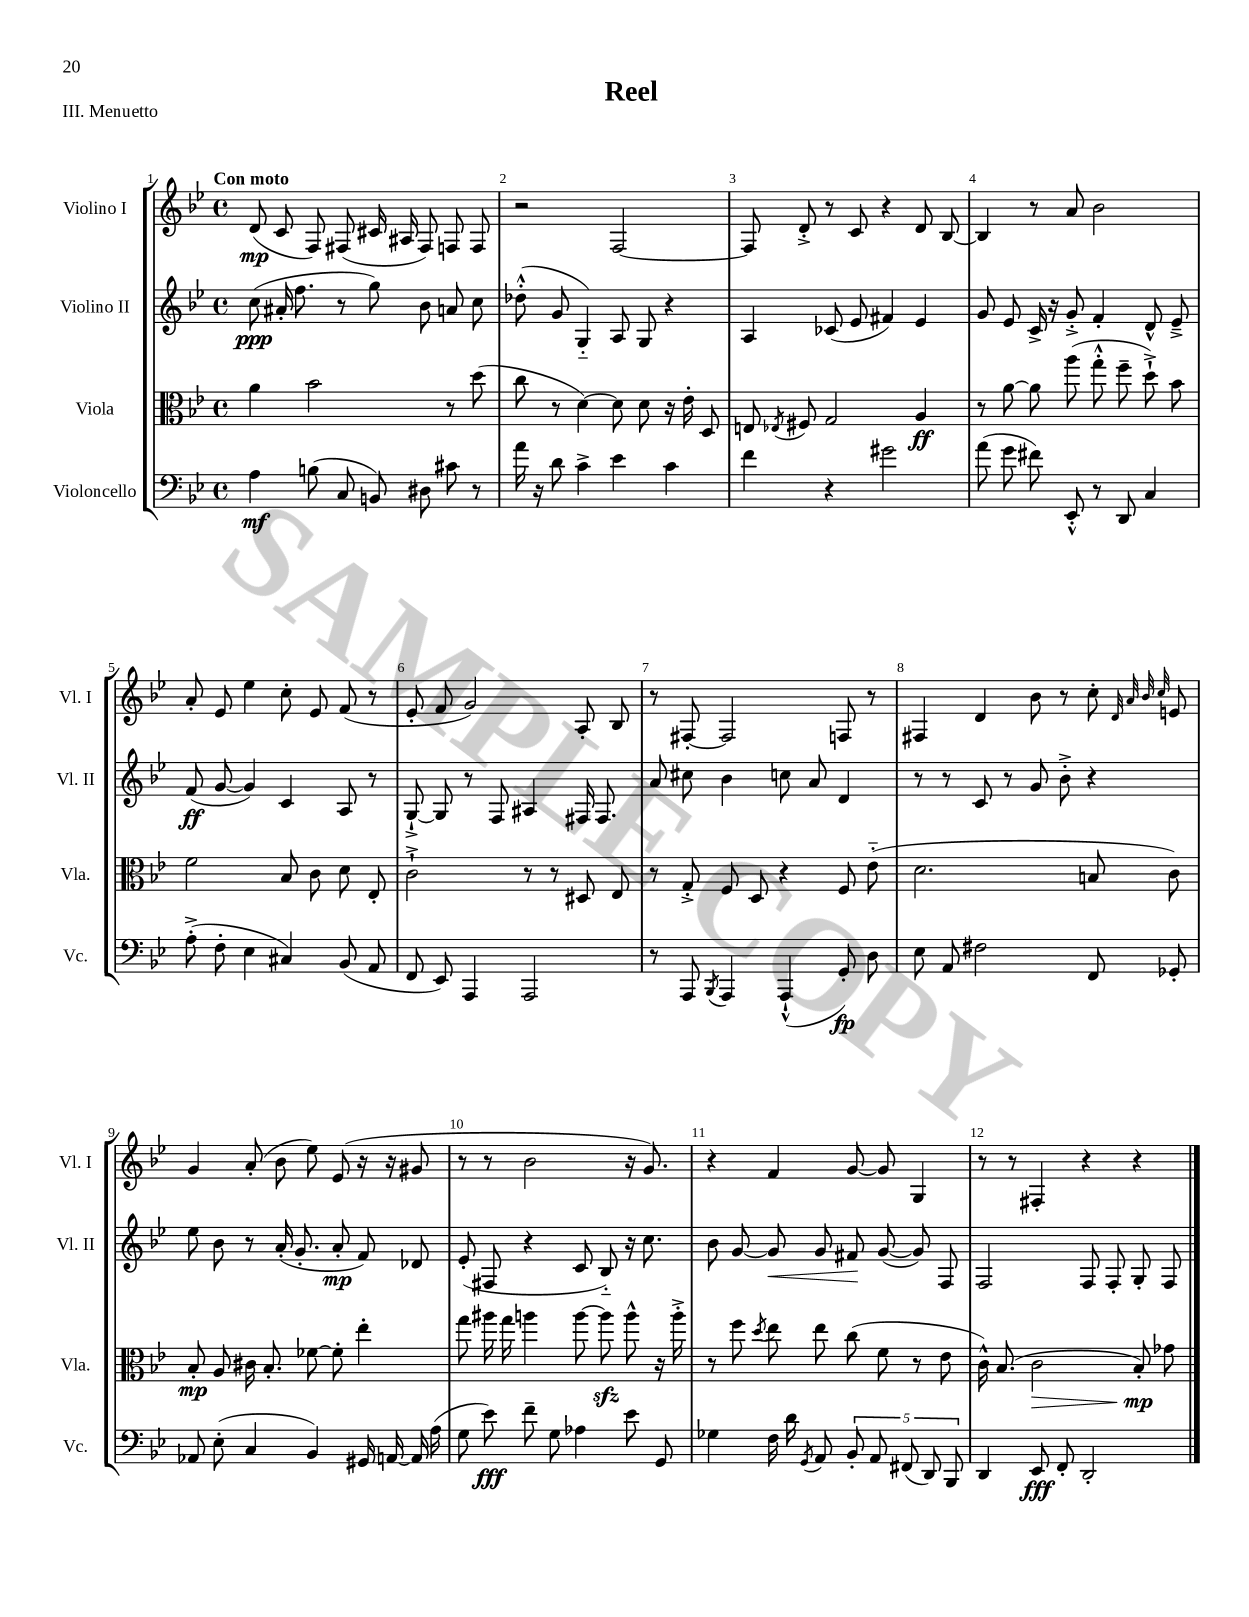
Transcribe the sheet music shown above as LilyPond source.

\header { title = "Reel" piece = "III. Menuetto" }
<<
\new StaffGroup <<
\new Staff = "s0" \with { instrumentName = "Violino I" shortInstrumentName = "Vl. I" } {
    \clef treble \key bes \major \defaultTimeSignature \time 4/4 \tempo "Con moto"
    \autoBeamOff d'8\mp( c'8 f8) fis8( cis'16 ais16 fis8) f8 f8 |
    r2 f2~ |
    f8 d'8-.-> r8 c'8 r4 d'8 bes8~ |
    bes4 r8 a'8 bes'2 |
    a'8-. ees'8 ees''4 c''8-. ees'8 f'8( r8 |
    ees'8-. f'8 g'2) a8-. bes8 |
    r8 fis8~-. fis2 f8 r8 |
    fis4 d'4 bes'8 r8 c''8-. \grace { d'32 a'32 bes'32 c''32 } e'8 |
    g'4 a'8-.( bes'8 ees''8) ees'8( r16 r16 gis'8 |
    r8 r8 bes'2 r16 g'8.) |
    r4 f'4 g'8~ g'8 g4 |
    r8 r8 fis4-. r4 r4 \bar "|." |
}
\new Staff = "s1" \with { instrumentName = "Violino II" shortInstrumentName = "Vl. II" } {
    \clef treble \key bes \major \defaultTimeSignature \time 4/4
    \autoBeamOff c''8\ppp( ais'16-. f''8. r8 g''8) bes'8 a'8 c''8 |
    des''8-.-^( g'8 g4-_) a8 g8 r4 |
    a4 ces'8( ees'8 fis'4) ees'4 |
    g'8 ees'8 c'16-> r16 g'8-.-> f'4-. d'8-^ ees'8---> |
    f'8\ff( g'8~ g'4) c'4 a8 r8 |
    g8~-!-> g8 r8 f8 ais4 fis16 fis8. |
    a'8 cis''8 bes'4 c''8 a'8 d'4 |
    r8 r8 c'8 r8 g'8 bes'8-.-> r4 |
    ees''8 bes'8 r8 a'16-.( g'8.-. a'8-.\mp f'8) des'8 |
    ees'8-.( fis8 r4 c'8 bes8-_) r16 c''8. |
    bes'8 g'8~ g'8\< g'8 fis'8\! g'8~( g'8) f8 |
    f2 f8 f8-. g8-. f8 \bar "|." |
}
\new Staff = "s2" \with { instrumentName = "Viola" shortInstrumentName = "Vla." } {
    \clef alto \key bes \major \defaultTimeSignature \time 4/4
    \autoBeamOff a'4 bes'2 r8 d''8( |
    c''8 r8 d'4~) d'8 d'8 r16 ees'16-. d8 |
    e8 \acciaccatura { ees8 } fis8 g2 a4\ff |
    r8 a'8~ a'8 a''8( g''8-.-^ f''8-- d''8-!->) bes'8 |
    f'2 bes8 c'8 d'8 ees8-. |
    c'2-!-> r8 r8 dis8 ees8 |
    r8 g8-.-> f8 d8 r4 f8 ees'8-_( |
    d'2. b8 c'8) |
    bes8-.\mp a8 cis'16 bes8.-. fes'8~ fes'8-. ees''4-. |
    g''8 ais''16 g''16 a''4 a''8~ a''8\sfz a''8-^ r16 a''16-.-> |
    r8 f''8 \acciaccatura { d''8 } ees''8 ees''8 c''8( f'8 r8 ees'8 |
    c'16-^) bes8.( c'2\> bes8-.\mp\!) ges'8 \bar "|." |
}
\new Staff = "s3" \with { instrumentName = "Violoncello" shortInstrumentName = "Vc." } {
    \clef bass \key bes \major \defaultTimeSignature \time 4/4
    \autoBeamOff a4\mf b8( c8 b,8) dis8 cis'8 r8 |
    a'16 r16 d'8 c'4-> ees'4 c'4 |
    f'4 r4 gis'2 |
    a'8( g'8 fis'8) ees,8-.-^ r8 d,8 c4 |
    a8-.->( f8-. ees4 cis4) bes,8( a,8 |
    f,8 ees,8) a,,4 a,,2 |
    r8 a,,8 \acciaccatura { bes,,8 } a,,4 a,,4-!-^( g,8-.\fp) d8 |
    ees8 a,8 fis2 f,8 ges,8-. |
    aes,8 ees8-.( c4 bes,4) gis,16 a,16~ a,16 a16( |
    g8 ees'8\fff) f'8-- g8 aes4 ees'8 g,8 |
    ges4 f16 d'16 \acciaccatura { g,8 } a,8 \tuplet 5/4 { bes,8-. a,8 fis,8( d,8) bes,,8 } |
    d,4 ees,8\fff f,8-. d,2-. \bar "|." |
}
>>
>>
\layout { \context { \Score \override BarNumber.break-visibility = ##(#f #t #t) barNumberVisibility = #all-bar-numbers-visible } }
